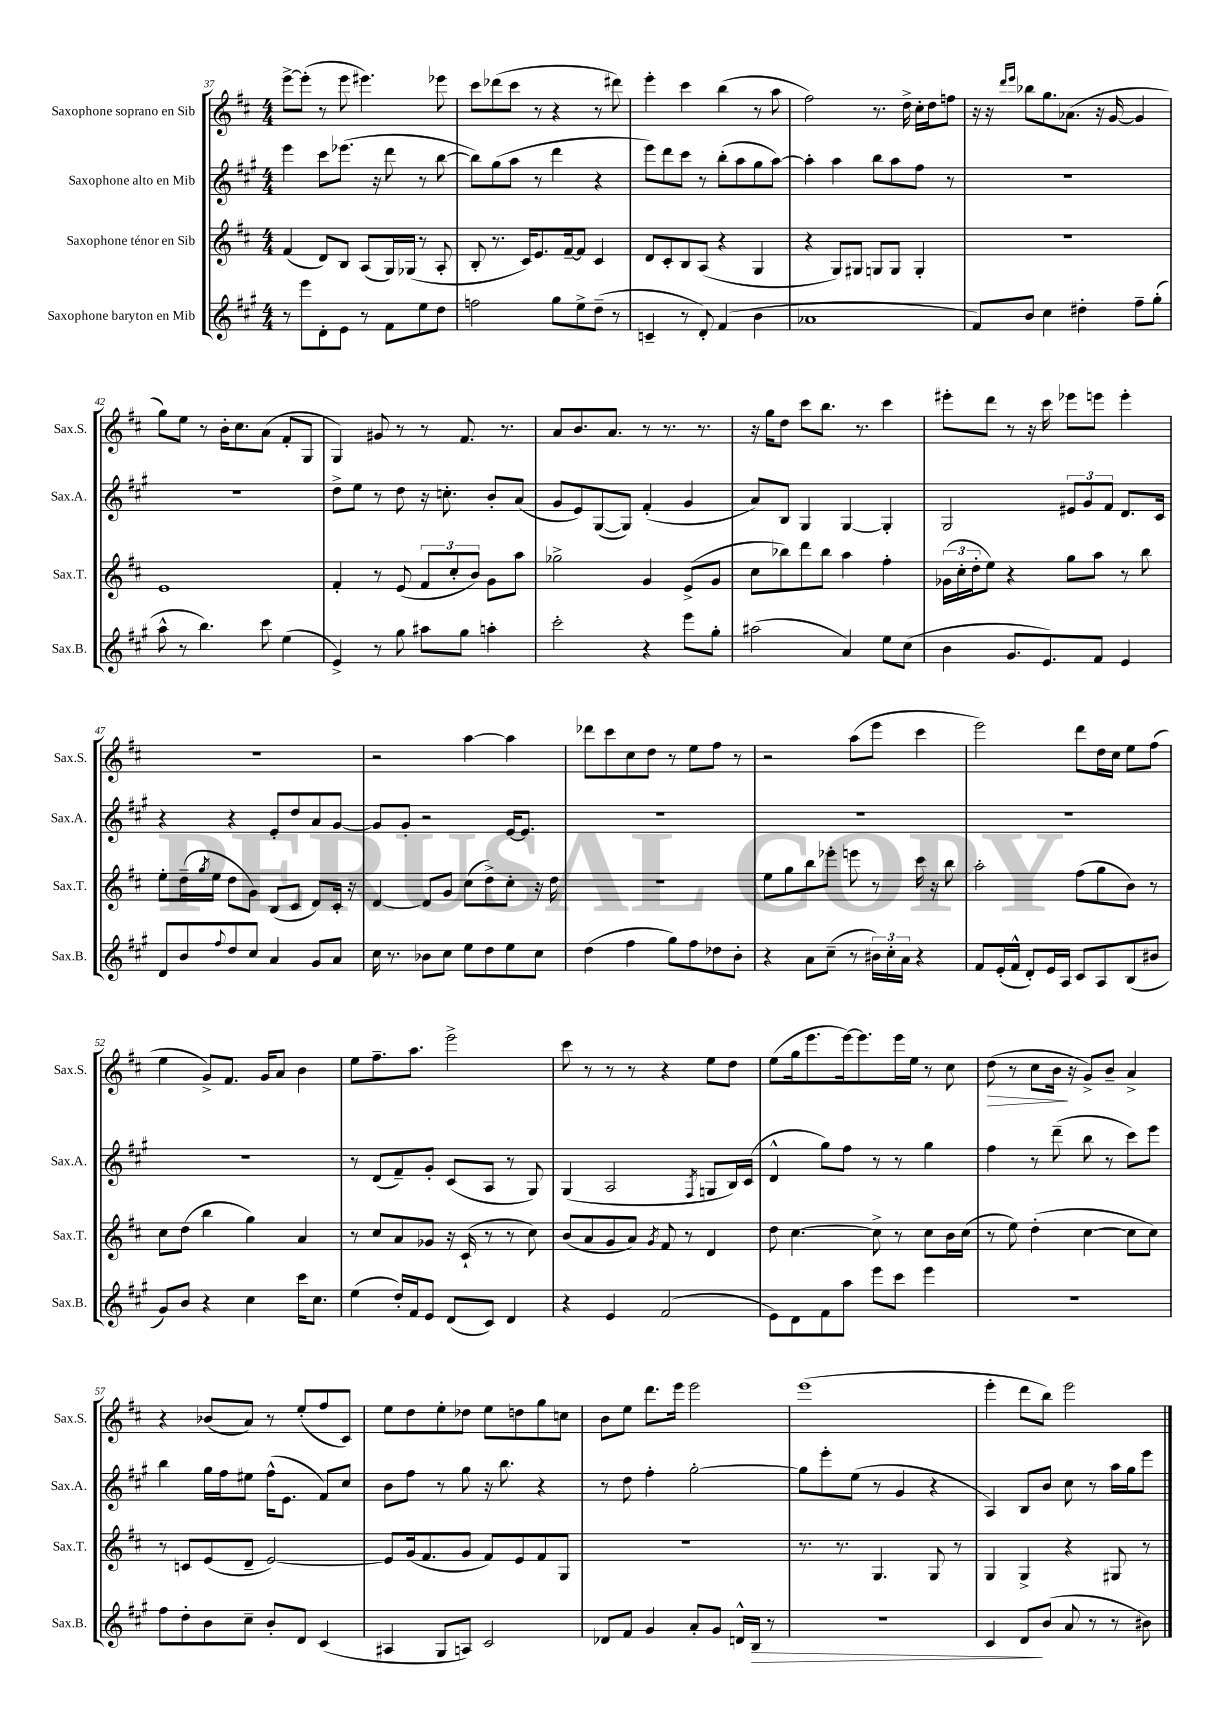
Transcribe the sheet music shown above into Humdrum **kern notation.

**kern	**kern	**kern	**kern
*staff4	*staff3	*staff2	*staff1
*clefG2	*clefG2	*clefG2	*clefG2
*k[f#c#g#]	*k[f#c#]	*k[f#c#g#]	*k[f#c#]
*M4/4	*M4/4	*M4/4	*M4/4
8r	(4f#	4eee	[8eee^
8eee	.	.	(8eee']
8d'	8d)	8ccc#	8r
8e	8B	(8.eee-	8eee
8r	(8A	.	4.eee#)
.	.	16r	.
8f#	16G)	8ddd	.
.	(16G-	.	.
8ee	8r	8r	.
8dd	8A'	[8bb	8eee-
=	=	=	=
2ff	8B'	8bb])	8ccc#
.	8.r	(8gg#	(8ddd-
.	.	8aa	8ccc#
.	16c#)	.	.
.	8.e	8r	8r
8gg#	.	4ddd	4r
.	[16f#~	.	.
8ee^	8f#]	.	.
(8dd~	4c#	4r	8r
8r	.	.	8ddd#)
=	=	=	=
4c~	8d	8eee)	4eee'
.	8c#'	8ddd	.
8r	8B	8ccc#	4ccc#
8d')	(8A	8r	.
(4f#	4r	(8bb'	(4bb
.	.	8aa	.
4b	4G	8gg#	8r
.	.	[8aa)	8aa
=	=	=	=
1a-	4r	4aa']	2ff#)
.	8G)	4aa	.
.	8G#	.	.
.	8G	8bb	8.r
.	8G	8aa	.
.	.	.	16dd^
.	4G'	8ff#	16cc#'
.	.	.	16dd
.	.	8r	8ff
=	=	=	=
8f#)	1r	1r	16r
.	.	.	16r
.	.	.	16qqddd
.	.	.	16qqeee
8b	.	.	8bb-
4cc#	.	.	8.gg
.	.	.	(8.a-
4dd#'	.	.	.
.	.	.	16r
.	.	.	[16g
8ff#~	.	.	4g]
(8gg#'	.	.	.
=	=	=	=
8aa^^	1e	1r	8gg)
8r	.	.	8ee
4.bb)	.	.	8r
.	.	.	16b'
.	.	.	8.cc#
8ccc#	.	.	(8a
(4ee	.	.	8f#'
.	.	.	8G
=	=	=	=
4e^)	4f#'	8dd^	4G)
.	.	8ee	.
8r	8r	8r	8g#
8gg#	(8e	8dd	8r
8aa#	12f#	16r	8r
.	.	8.cc'	.
.	12cc#'	.	.
8gg#	.	.	8.f#
.	12b)	.	.
4aa'	8g	8b'	.
.	.	.	8.r
.	8aa	(8a	.
=	=	=	=
2ccc#'	2gg-^	8g#	8a
.	.	8e)	8.b
.	.	([8G#	.
.	.	.	8.a
.	.	8G#])	.
4r	4g	(4f#'	8r
.	.	.	8.r
8eee	(8e^	4g#	.
.	.	.	8.r
8gg#'	8g	.	.
=	=	=	=
(2aa#	8cc#	8a)	16r
.	.	.	16gg
.	8bb-)	8B	8dd
.	8ddd	4G#	8ccc#
.	8bb-	.	8.bb
4a)	4aa	[4G#	.
.	.	.	8.r
8ee	4ff#'	4G#']	4ccc#
(8cc#	.	.	.
=	=	=	=
4b	(24g-	2G#	8eee#'
.	24cc#'	.	.
.	24dd'	.	.
.	8ee)	.	8ddd
8.g#	4r	.	8r
.	.	.	16r
8.e)	.	.	16ccc#
.	8gg	12e#	8eee-
.	.	12g#	.
8f#	8aa	.	8eee
.	.	12f#	.
4e	8r	8.d	4eee'
.	8bb	.	.
.	.	16c#	.
=	=	=	=
8d	8ee'	4r	1r
8b	(16dd~	.	.
.	8qgg	.	.
.	16ee	.	.
8qqff#	.	.	.
8dd	8dd	4r	.
8cc#	8g)	.	.
4a	(8B	8e'	.
.	8c#	8dd	.
8g#	8d)	8a	.
8a	16c#'	[8g#	.
.	16r	.	.
=	=	=	=
16cc#	[4d	8g#]	2r
8.r	.	.	.
.	.	8g#'	.
8b-	8d]	2r	.
8cc#	8g	.	.
8ee	(8cc#	.	[4aa
8dd	8dd^)	.	.
8ee	8cc#'	[16e	4aa]
.	.	8.e]	.
8cc#	16r	.	.
.	16dd	.	.
=	=	=	=
(4dd	1r	1r	8ddd-
.	.	.	8ccc#
4ff#	.	.	8cc#
.	.	.	8dd
8gg#)	.	.	8r
8ff#	.	.	8ee
8dd-	.	.	8ff#
8b'	.	.	8r
=	=	=	=
4r	8ee	1r	2r
.	8gg	.	.
8a	8bb	.	.
(8cc#~	8eee-'	.	.
8r	8eee	.	(8aa
24b#)	8r	.	8eee
24cc#'	.	.	.
24a	.	.	.
4r	16ccc#	.	4ccc#
.	16r	.	.
.	8bb	.	.
=	=	=	=
8f#	2aa'	1r	2eee)
(16e'	.	.	.
16f#^^	.	.	.
8d')	.	.	.
16e	.	.	.
16A	.	.	.
8c#	(8ff#	.	8ddd
8A	8gg	.	16dd
.	.	.	16cc#
(8B	8b)	.	8ee
8b#	8r	.	(8ff#
=	=	=	=
8g#)	8cc#	1r	4ee
8b	(8dd	.	.
4r	4bb	.	8g^)
.	.	.	8.f#
4cc#	4gg)	.	.
.	.	.	16g
.	.	.	8a
16ccc#	4a	.	4b
8.cc#	.	.	.
=	=	=	=
(4ee	8r	8r	8ee
.	8cc#	(8d	8.ff#~
16dd')	8a	8f#~)	.
16f#	.	.	8.aa
8e	8g-	8g#'	.
(8d	16r	(8c#	2eee^
.	(16c#`	.	.
8c#)	8r	8A	.
4d	8r	8r	.
.	8cc#)	8G#)	.
=	=	=	=
4r	(8b	(4G#	8ccc#
.	8a	.	8r
4e	8g	2A	8r
.	8a)	.	8r
.	8qg	.	.
(2f#	8f#	.	4r
.	8r	.	.
.	.	8qF#	.
.	4d	8G	8ee
.	.	16B)	8dd
.	.	(16c#	.
=	=	=	=
8e)	8dd	4d^^	(8ee
8d	[4.cc#	.	16gg
.	.	.	8.eee
8f#	.	8gg#)	.
8aa	.	8ff#	[16eee)
.	.	.	8.eee]
8eee	8cc#^]	8r	.
8ccc#	8r	8r	16eee
.	.	.	16ee
4eee	8cc#	4gg#	8r
.	16b	.	8cc#
.	(16cc#	.	.
=	=	=	=
1r	8r	4ff#	(8dd
.	8ee)	.	8r
.	(4dd'	8r	8cc#
.	.	(8ddd~	16b
.	.	.	16r
.	[4cc#	8bb	8g^)
.	.	8r	8b~
.	8cc#]	8ccc#)	4a^
.	8cc#)	8eee	.
=	=	=	=
8ff#	8r	4bb	4r
8dd'	8c	.	.
8b	(8e	16gg#	(8b-
.	.	16ff#	.
8cc#~	8d~	8ee#	8a)
8b'	[2e)	(16ff#^^	8r
.	.	8.e	.
8d	.	.	(8ee'
(4c#	.	8f#)	8ff#
.	.	8cc#	8c#)
=	=	=	=
4A#	8e]	8b	8ee
.	(16g	8ff#	8dd
.	8.f#	.	.
8G#	.	8r	8ee'
8A)	8g	8gg#	8dd-
2c#	8f#)	16r	8ee
.	.	8.bb	.
.	8e	.	8dd
.	8f#	4r	8gg
.	8G	.	8cc
=	=	=	=
8d-	1r	8r	8b
8f#	.	8dd	8ee
4g#	.	4ff#'	8.ddd
.	.	.	16eee
8a'	.	[2gg#'	2eee
8g#	.	.	.
16d^^	.	.	.
16B	.	.	.
8r	.	.	.
=	=	=	=
1r	8.r	8gg#]	(1eee
.	.	8eee'	.
.	8.r	.	.
.	.	(8ee	.
.	4.G	8r	.
.	.	4g#	.
.	8G	4r	.
.	8r	.	.
=	=	=	=
4c#	4G	4A)	4eee'
8d	4G^	8B	8ddd
(8b	.	8b	8bb)
8a	4r	8cc#	2eee
8r	.	8r	.
8r	8G#	16aa	.
.	.	16gg#	.
8b#)	8r	8eee	.
==	==	==	==
*-	*-	*-	*-
